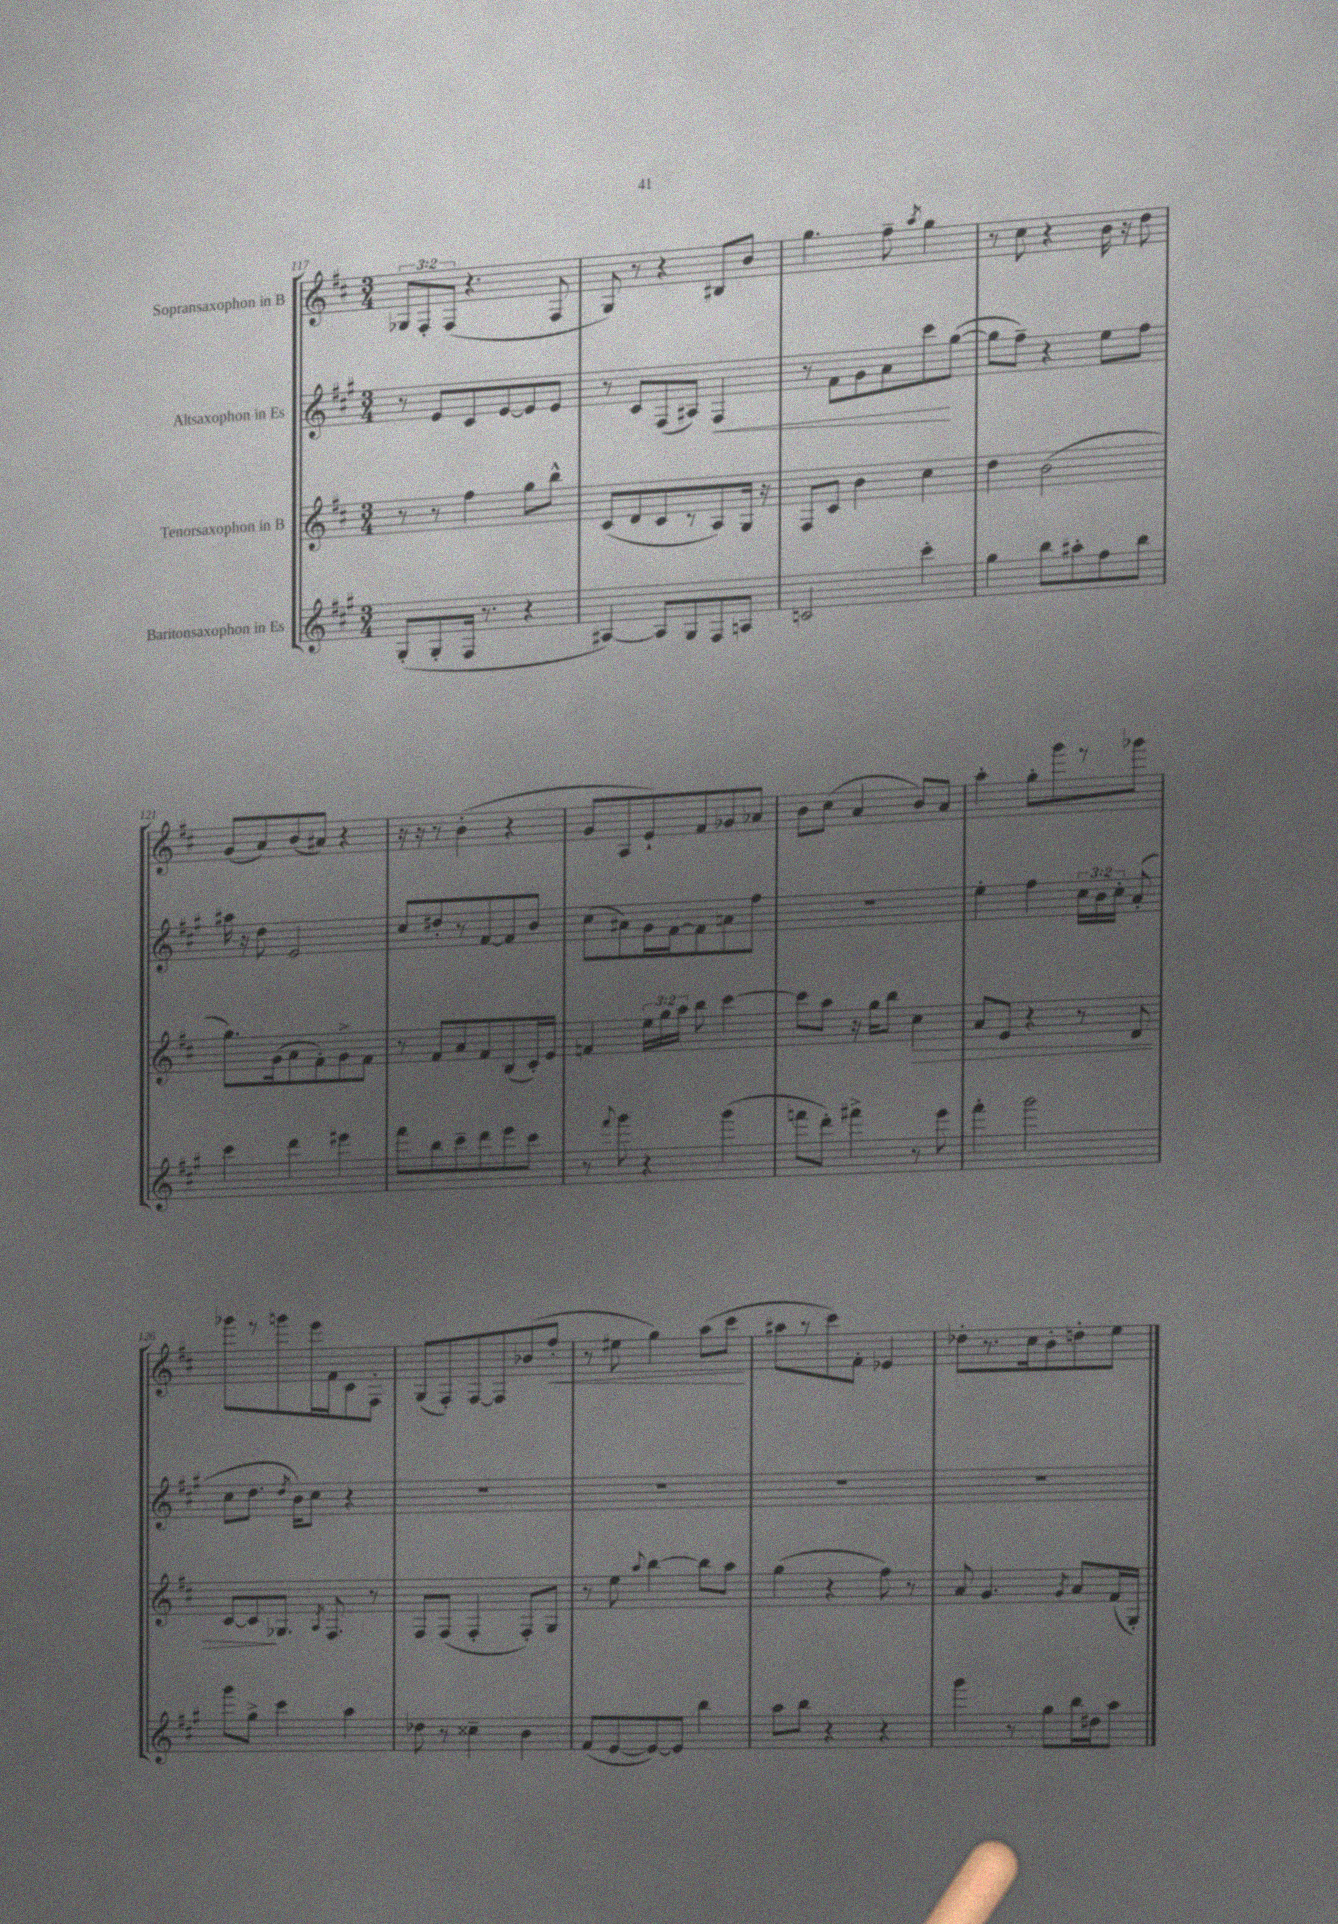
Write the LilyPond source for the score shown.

<<
\new StaffGroup <<
\new Staff = "s0" \with { instrumentName = "Sopransaxophon in B" } {
    \clef treble \key d \major \numericTimeSignature \time 3/4 \override Staff.TupletNumber.text = #tuplet-number::calc-fraction-text
    \autoBeamOff \tuplet 3/2 { ges8[ fis8-. fis8]( } r4. fis8 |
    g8) r8 r4 bis8[ b'8] |
    g''4. fis''8-- \acciaccatura { a''8 } g''4 |
    r8 cis''8 r4 b'16 r16 d''8 |
    g'8[( a'8) b'8( ais'8]) r4 |
    r16 r16 r8 b'4-.( r4 |
    g'8[ a8 e'8-!) fis'8 ges'8 aes'8] |
    b'8[ cis''8]( a'4 b'8[) a'8] |
    a''4-. g''8[-. g'''8 r8 ges'''8] |
    ges'''8[ r8 g'''8 e'''16 fis'16 cis'8 fis8]-. |
    g8[( fis8-.) fis8~ fis8 bes'8( fis''8]-.\< |
    r8 eis''8 g''4) a''8[( cis'''8]\! |
    ais''8[ r8 cis'''8) fis'8]-. ees'4 |
    des''8[-. r8. cis''16 b'8-. d''8-. e''8] \bar "|." |
}
\new Staff = "s1" \with { instrumentName = "Altsaxophon in Es" } {
    \clef treble \key a \major \numericTimeSignature \time 3/4 \override Staff.TupletNumber.text = #tuplet-number::calc-fraction-text
    \autoBeamOff r8 e'8[ cis'8 e'8~ e'8 e'8] |
    r8 cis'8[ fis8( ais8]) fis4\< |
    r8 fis'8[ gis'8 a'8 cis'''8\! gis''8]~( |
    gis''8[ fis''8]--) r4 e''8[ fis''8] |
    ais''16 r16 d''8 e'2 |
    cis''8[ dis''8-. r8 fis'8~ fis'8 b'8] |
    cis''8[( ais'8) gis'16 fis'16~ fis'8 a'8 fis''8] |
    R2. |
    e''4-. fis''4 \tuplet 3/2 { cis''16[ b'16 cis''16]-. } a'8-.( |
    cis''8[ d''8.] \acciaccatura { d''8 } b'16[) cis''8] r4 |
    R2. |
    R2. |
    R2. |
    R2. \bar "|." |
}
\new Staff = "s2" \with { instrumentName = "Tenorsaxophon in B" } {
    \clef treble \key d \major \numericTimeSignature \time 3/4 \override Staff.TupletNumber.text = #tuplet-number::calc-fraction-text
    \autoBeamOff r8 r8 fis''4 g''8[ b''8]-^ |
    cis'8[( d'8 cis'8 r8 a8) g16] r16 |
    fis8[ cis'8] b'4 cis''4 |
    d''4 b'2( |
    g''8.[) g'16( a'8 fis'8-.) g'8-> fis'8] |
    r8 fis'8[ a'8 fis'8 b8( cis'16-.) e'16] |
    f'4 \tuplet 3/2 { e''16[ g''16 a''16] } b''8 cis'''4~ |
    cis'''8[ a''8] r16 g''16[ b''8] cis''4\> |
    a'8[ e'8] r4 r8 d'8 |
    cis'8[~ cis'8\! ges8.] \acciaccatura { a8 } fis8. r8 |
    fis8[ fis8]( fis4-. fis8[-.) g8] |
    r8 e''8 \appoggiatura { a''8 } b''4~ b''8[ a''8] |
    g''4( r4 fis''8) r8 |
    a'8 g'4. \acciaccatura { g'8 } a'8[ fis'16( g16]-.) \bar "|." |
}
\new Staff = "s3" \with { instrumentName = "Baritonsaxophon in Es" } {
    \clef treble \key a \major \numericTimeSignature \time 3/4
    \autoBeamOff gis8[-.( gis8-. fis16] r8. r4 |
    ais4~) ais8[ gis8 fis8 a8] |
    c'2 cis'''4-. |
    gis''4 b''8[ ais''8-. fis''8 b''8] |
    cis'''4 d'''4 eis'''4 |
    fis'''8[ b''8 cis'''8-- d'''8 e'''8 cis'''8] |
    r8 \appoggiatura { fis'''8 } gis'''8 r4 gis'''4( |
    f'''8[ d'''8]-.) fis'''4-> r8 e'''8 |
    fis'''4-. gis'''2 |
    gis'''8[ gis''8]-> cis'''4 a''4 |
    des''8 r8 cisis''4-- b'4 |
    fis'8[( e'8~ e'8~) e'8] b''4 |
    a''8[ b''8] r4 r4 |
    gis'''4 r8 gis''8[ b''16 dis''16 a''8] \bar "|." |
}
>>
>>
\layout { \context { \Score currentBarNumber = #117 } }
